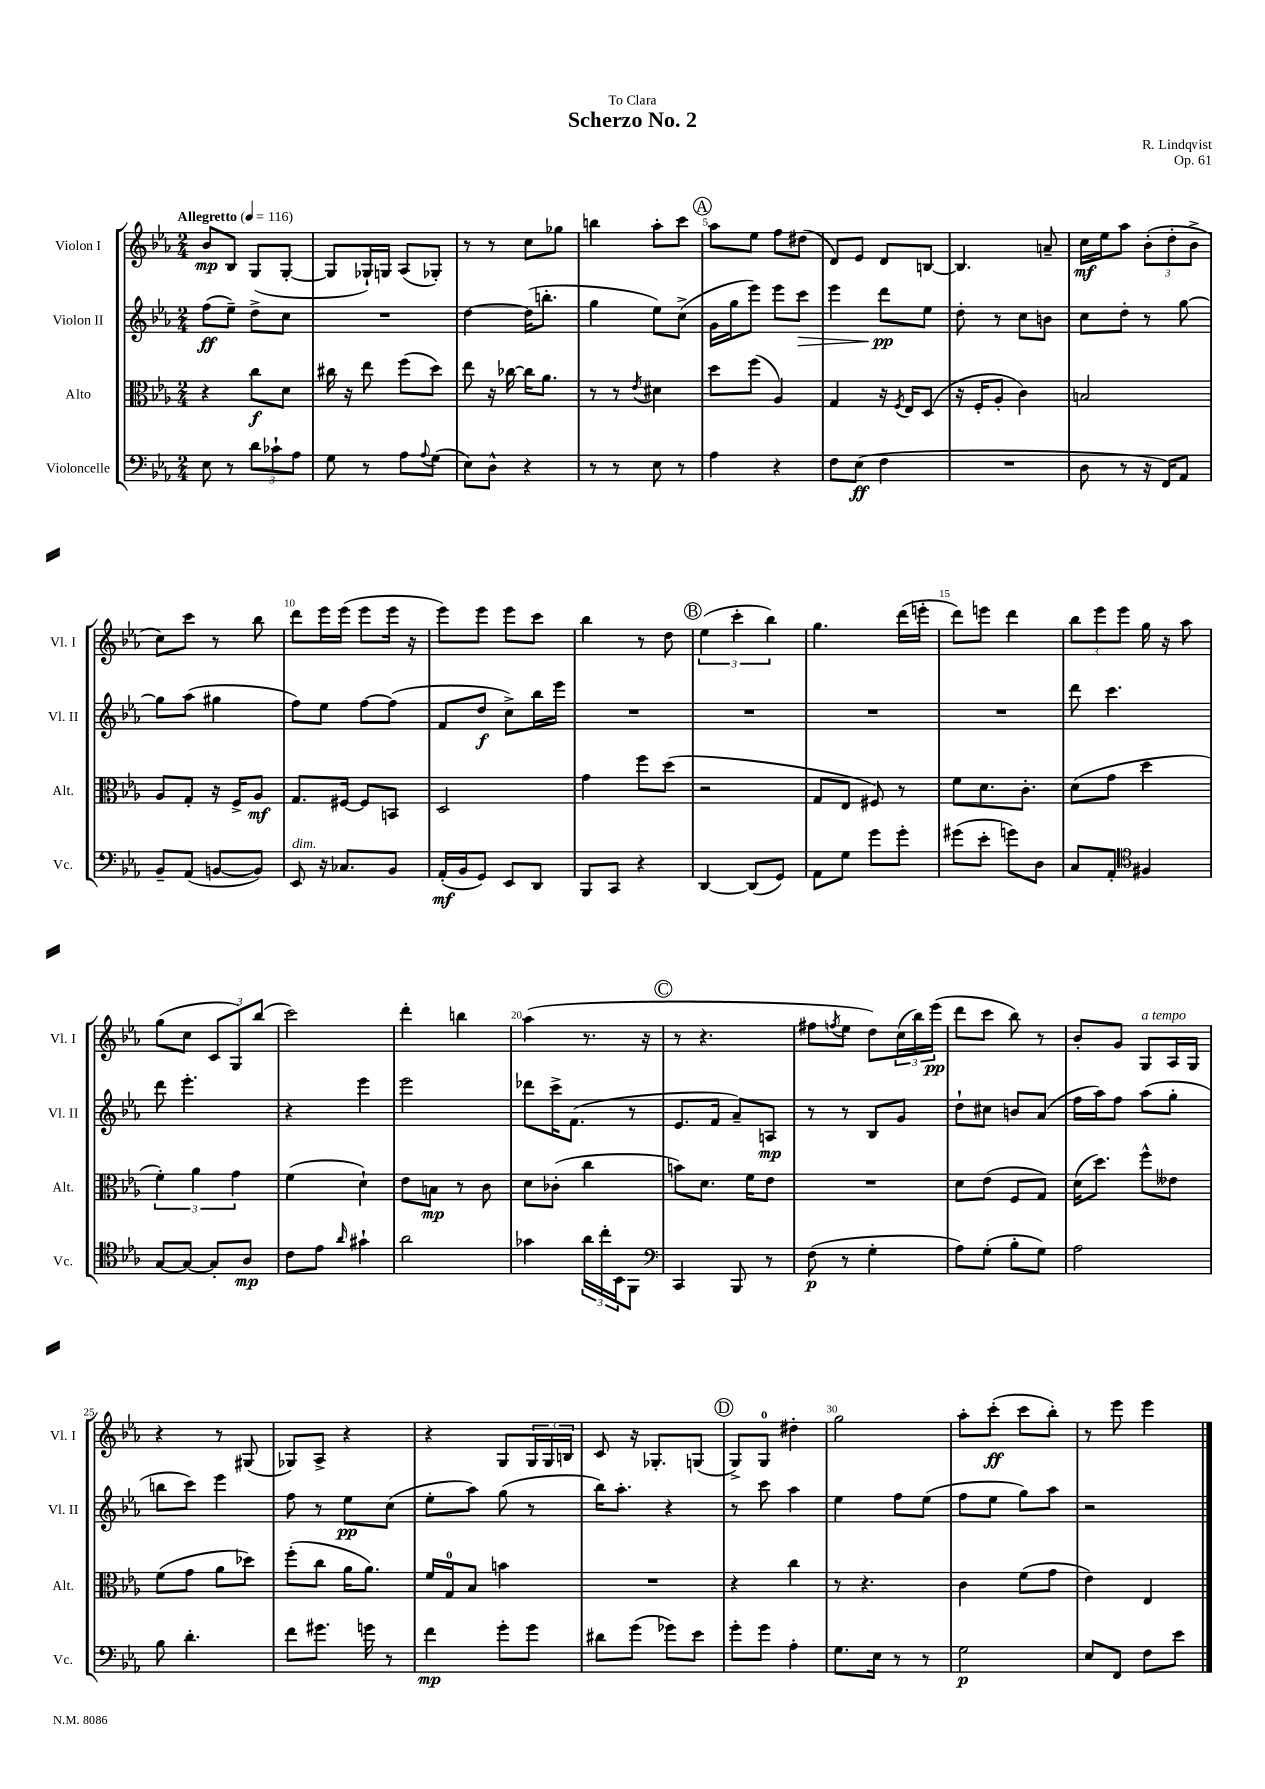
\header { title = "Scherzo No. 2" composer = "R. Lindqvist" dedication = "To Clara" opus = "Op. 61" }
<<
\new StaffGroup <<
\new Staff = "s0" \with { instrumentName = "Violon I" shortInstrumentName = "Vl. I" } {
    \clef treble \key ees \major \numericTimeSignature \time 2/4 \tempo "Allegretto" 4 = 116
    bes'8\mp bes8 g8( g8~-. |
    g8 ges16-!) g16 aes8( ges8-.) |
    r8 r8 c''8 ges''8 |
    b''4 aes''8-. c'''8 |
    \mark \markup { \circle "A" } aes''8 ees''8 f''8 dis''8( |
    d'8) ees'8 d'8 b8~ |
    b4. a'8-- |
    c''16\mf ees''16 aes''8 \tuplet 3/2 { bes'8-.( d''8-. bes'8-> } |
    c''8) c'''8 r8 bes''8 |
    d'''8 ees'''16 ees'''16( ees'''8 ees'''16 r16 |
    ees'''8) ees'''8 ees'''8 c'''8 |
    bes''4 r8 d''8 |
    \mark \markup { \circle "B" } \tuplet 3/2 { ees''4( c'''4-. bes''4) } |
    g''4. d'''16( e'''16-. |
    d'''8) e'''8 d'''4 |
    \tuplet 3/2 { bes''8 ees'''8 ees'''8 } g''16 r16 aes''8 |
    g''8( c''8 \tuplet 3/2 { c'8 g8) bes''8( } |
    c'''2) |
    d'''4-. b''4 |
    aes''4( r8. r16 |
    \mark \markup { \circle "C" } r8 r4. |
    fis''8 \acciaccatura { f''8 } ees''8 d''8) \tuplet 3/2 { c''16( bes''16) ees'''16\pp( } |
    d'''8 c'''8 bes''8) r8 |
    bes'8-. g'8 g8^\markup { \italic "a tempo" } aes16 g16 |
    r4 r8 gis8( |
    ges8) aes8-> r4 |
    r4 g8 \tuplet 3/2 { g16 g16 b16 } |
    c'8 r16 ges8.-. g8( |
    \mark \markup { \circle "D" } g8->) g8-0 dis''4-. |
    g''2 |
    aes''8-. c'''8-.\ff( c'''8 bes''8-.) |
    r8 ees'''8 ees'''4 \bar "|." |
}
\new Staff = "s1" \with { instrumentName = "Violon II" shortInstrumentName = "Vl. II" } {
    \clef treble \key ees \major \numericTimeSignature \time 2/4
    f''8\ff( ees''8--) d''8-> c''8 |
    R2 |
    d''4~ d''16( b''8.-. |
    g''4 ees''8) c''8->( |
    \mark \markup { \circle "A" } g'16 g''16 ees'''8) ees'''8 c'''8\> |
    ees'''4 d'''8\pp\! ees''8 |
    d''8-. r8 c''8 b'8 |
    c''8 d''8-. r8 g''8~ |
    g''8 aes''8( gis''4 |
    f''8) ees''8 f''8~ f''8( |
    f'8 d''8\f c''8->) bes''16 ees'''16 |
    R2 |
    \mark \markup { \circle "B" } R2 |
    R2 |
    R2 |
    d'''8 c'''4. |
    d'''8 ees'''4.-. |
    r4 ees'''4 |
    ees'''2 |
    des'''8 c'''16-> f'8.( r8 |
    \mark \markup { \circle "C" } ees'8. f'16 aes'8--) a8\mp |
    r8 r8 bes8 g'8 |
    d''8-! cis''8 b'8 aes'8( |
    f''16 aes''16) f''8 aes''8( g''8-. |
    b''8 c'''8) ees'''4 |
    f''8 r8 ees''8\pp c''8( |
    ees''8-. aes''8) g''8( r8 |
    bes''16) aes''8.-. r4 |
    \mark \markup { \circle "D" } r8 c'''8 aes''4 |
    ees''4 f''8 ees''8( |
    f''8 ees''8 g''8) aes''8 |
    r2 \bar "|." |
}
\new Staff = "s2" \with { instrumentName = "Alto" shortInstrumentName = "Alt." } {
    \clef alto \key ees \major \numericTimeSignature \time 2/4
    r4 c''8\f d'8 |
    cis''16 r16 ees''8 f''8( d''8) |
    ees''8 r16 ces''16~ ces''16 aes'8. |
    r8 r8 \acciaccatura { ees'8 } dis'4 |
    \mark \markup { \circle "A" } d''8 f''8( aes4) |
    g4 r16 \acciaccatura { f8 } ees16 d8( |
    r16 f16-. aes8-. c'4) |
    b2 |
    aes8 g8-. r16 f16-> aes8\mf |
    g8. fis16~ fis8 b,8 |
    d2 |
    g'4 f''8 d''8( |
    \mark \markup { \circle "B" } r2 |
    g8 ees8 fis8) r8 |
    f'8 d'8. c'8.-. |
    d'8( g'8 d''4 |
    \tuplet 3/2 { f'4-.) aes'4 g'4 } |
    f'4( d'4-!) |
    ees'8 b8\mp r8 c'8 |
    d'8 ces'8-.( c''4 |
    \mark \markup { \circle "C" } b'8) d'8. f'16 ees'8 |
    R2 |
    d'8 ees'8( f8 g8) |
    d'16( d''8.) f''8-^ eeses'8 |
    f'8( g'8 aes'8 des''8) |
    f''8-.( c''8 aes'16 aes'8.) |
    f'16 g16-0 bes8 b'4 |
    R2 |
    \mark \markup { \circle "D" } r4 c''4 |
    r8 r4. |
    c'4 f'8( g'8 |
    ees'4) ees4 \bar "|." |
}
\new Staff = "s3" \with { instrumentName = "Violoncelle" shortInstrumentName = "Vc." } {
    \clef bass \key ees \major \numericTimeSignature \time 2/4
    ees8 r8 \tuplet 3/2 { d'8 ces'8-! aes8 } |
    g8 r8 aes8 \appoggiatura { aes8 } g8( |
    ees8) d8-^ r4 |
    r8 r8 ees8 r8 |
    \mark \markup { \circle "A" } aes4 r4 |
    f8 ees8\ff( f4 |
    R2 |
    d8 r8 r16 f,16) aes,8 |
    bes,8-- aes,8( b,8~ b,8) |
    ees,8^\markup { \italic "dim." } r16 ces8. bes,8 |
    aes,16-.\mf( bes,16 g,8) ees,8 d,8 |
    bes,,8 c,8 r4 |
    \mark \markup { \circle "B" } d,4~ d,8( g,8) |
    aes,8 g8 g'8 g'8-. |
    gis'8( ees'8-. g'8) d8 |
    c8 aes,8-. \clef tenor fis4 |
    g8~ g8~ g8-. aes8\mp |
    c'8 ees'8 \grace { aes'16 } gis'4-! |
    aes'2 |
    ges'4 \tuplet 3/2 { aes'16 c''16-. bes,16 } f,8 |
    \mark \markup { \circle "C" } \clef bass c,4 bes,,8 r8 |
    f8\p( r8 g4-. |
    aes8) g8-.( bes8-. g8) |
    aes2 |
    bes8 d'4.-. |
    f'8 gis'8. g'16 r8 |
    f'4\mp g'8-. g'8 |
    dis'8 g'8( ges'8) ees'8 |
    \mark \markup { \circle "D" } g'8-. g'8 aes4-. |
    g8. ees16 r8 r8 |
    g2\p |
    ees8 f,8 f8 ees'8 \bar "|." |
}
>>
>>
\layout { \context { \Score \override BarNumber.break-visibility = ##(#f #t #t) barNumberVisibility = #(every-nth-bar-number-visible 5) } }
